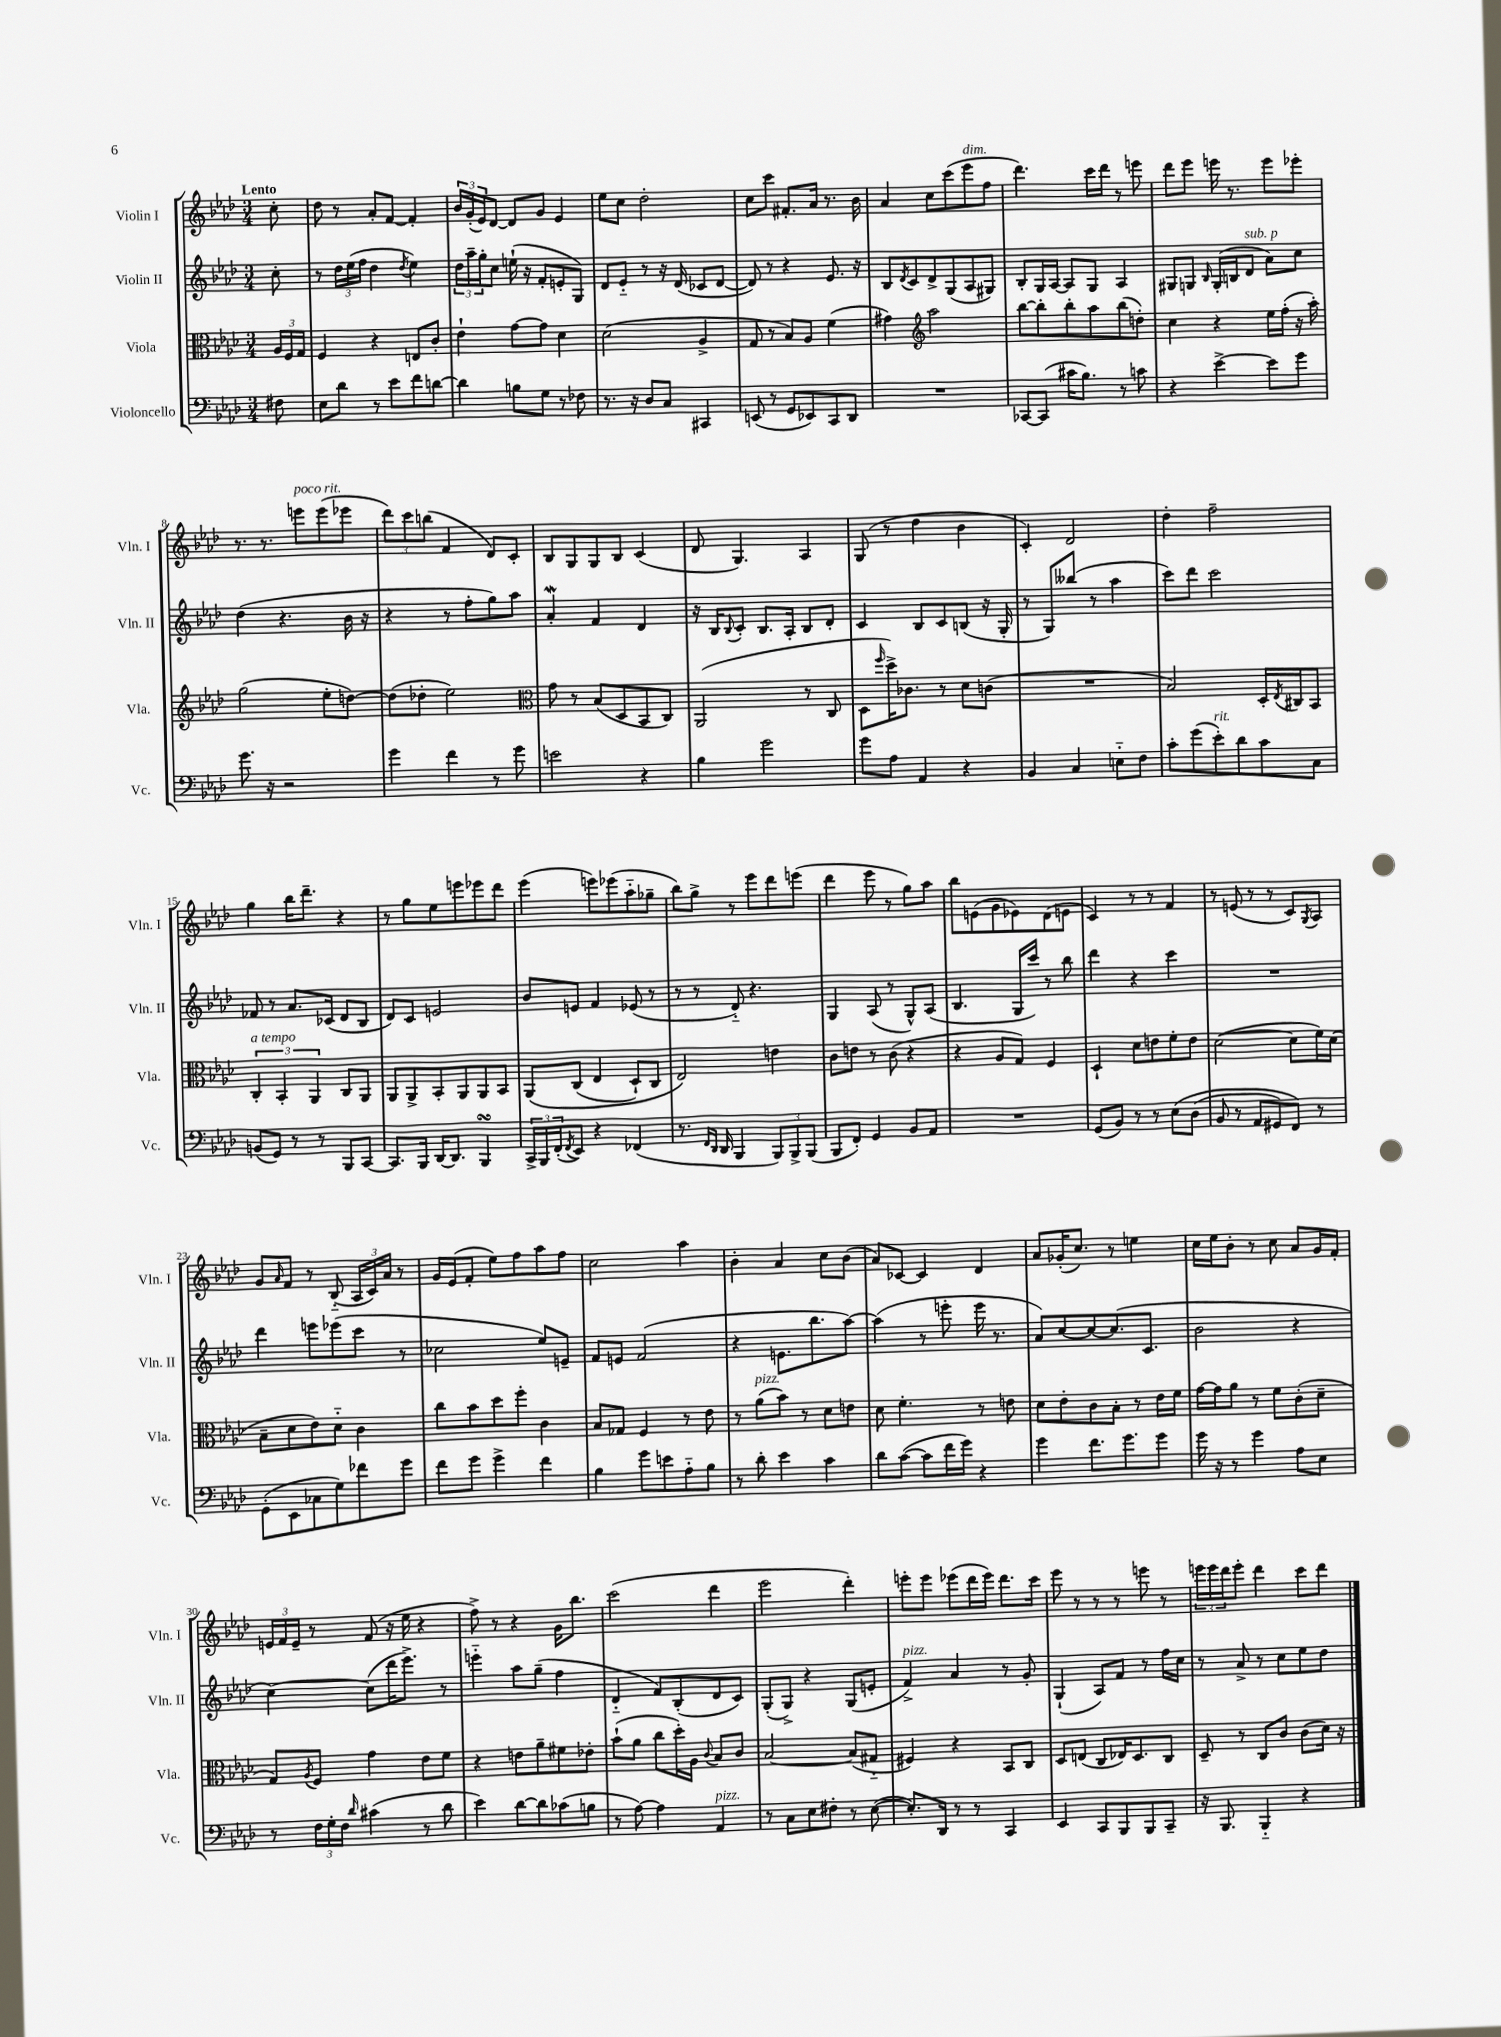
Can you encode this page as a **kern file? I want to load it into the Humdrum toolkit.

**kern	**kern	**kern	**kern
*part4	*part3	*part2	*part1
*staff4	*staff3	*staff2	*staff1
*I"Violoncello	*I"Viola	*I"Violin II	*I"Violin I
*I'Vc.	*I'Vla.	*I'Vln. II	*I'Vln. I
*clefF4	*clefC3	*clefG2	*clefG2
*k[b-e-a-d-]	*k[b-e-a-d-]	*k[b-e-a-d-]	*k[b-e-a-d-]
*M3/4	*M3/4	*M3/4	*M3/4
=	=	=	=
!	!	!	!LO:TX:a:B:t=Lento
8F#X\	24A-/LL	8cc'\	8cc'\
.	24F/	.	.
.	24G/JJ	.	.
=1	=1	=1	=1
8E-\L	4F/	8r	8dd-\
8d-\J	.	24dd-\LL	8r
.	.	(24ee-\	.
.	.	24ff\JJ	.
8r	4r	4dd-\	8a-'/L
8e-\L	.	.	[8f/J
.	.	8qdd-/	.
8f\	8En/L	4ee-\)	4f'/]
[8dn\J	8c'/J	.	.
=2	=2	=2	=2
4d\]	4e-`\	24dd-\LL	24b-/LL
.	.	24aa-~\	(24g'/
.	.	24gg'\J	24e-/J)
.	.	8cc\J	[8d-/J
8Bn\L	[8g\L	(16een`\	8d-/L]
.	.	16r	.
8G\J	8g\J]	8f'/L	8g/J
8r	4d-\	8en'/	4e-/
8F-X\	.	8G/J)	.
=3	=3	=3	=3
8.r	(2d-\	8d-/L	8ee-\L
.	.	8e-/J	8cc\J
16r	.	.	.
8D-/L	.	8r	2dd-'\
8C/J	.	16r	.
.	.	(16d-/	.
4CC#X/	4A-^/	8c-X/L	.
.	.	[8d-/J	.
=4	=4	=4	=4
(8EEn/	8G/	8d-/])	8cc\L
8r	8r	8r	8ccc\J
8GG/L	8B-/L)	4r	8.f#X'/L
8EE-X/)	8A-/J	.	.
.	.	.	16a-/Jk
8CC/	(4f\	8.e-/	8.r
8DD-/J	.	.	.
.	.	16r	16b-\
=5	=5	=5	=5
2.r	4g#X\)	8B-/L	4a-/
.	.	8qd-/	.
.	.	8c/	.
*	*clefG2	*	*
.	2aa-\	8d-^/	8cc\L
.	.	(8G/	(8ccc\
!	!	!	!LO:TX:a:i:t=dim.
.	.	8A-/	8eee-\
.	.	8G#X/J)	8ff\J
=6	=6	=6	=6
[8CC-X/L	[8bb-\L	8B-'/L	4.ddd-\)
(8CC-/J]	8bb-'\]	16G/L	.
.	.	[16A-/JJ	.
16c#X\KL	8bb-'\	8A-/L]	.
8.B-\J)	.	.	.
.	8aa-\	8G/J	16ccc\LL
.	.	.	16ddd-\JJ
8r	(8bb-\	4A-/	8r
8cn\	8ddn'\J)	.	8eeen\
=7	=7	=7	=7
4r	4cc\	8G#X/L	8ddd-\L
.	.	8Gn/J	8eee-\J
.	.	16qqB-/	.
[4e-^\	4r	(16G'/LL	16eeen\
.	.	16Bn/J	8.r
!	!	!LO:TX:a:i:t=sub. p	!
.	.	8d-/J	.
8e-\L]	16ee-\LL	8a-\L)	8eee\L
.	(16ff'\JJ	.	.
8g\J	16r	8cc\J	8eee-X'\J
.	16aa-'\)	.	.
!!LO:LB:g=z
=8	=8	=8	=8
8.g\	(2gg\	(4dd-\	8.r
16r	.	.	8.r
2r	.	4.r	.
!	!	!	!LO:TX:a:i:t=poco rit.
.	.	.	8eeen\L
.	8ee-'\L	.	(8eee\
.	[8ddn\J)	16b-\	8eee-X\J
.	.	16r	.
=9	=9	=9	=9
4g\	(8dd\L]	4r	12ddd-\L)
.	.	.	12ccc\
.	8dd-X'\J	.	.
.	.	.	(12bbn\J
4f\	2ee-\)	8r	4f/
.	.	8ff'\L	.
8r	.	8gg\)	8d-/L)
8g\	.	8aa-\J	8c'/J
=10	=10	=10	=10
*	*clefC3	*	*
2en\	8g\	4a-w'/	8B-/L
.	8r	.	8G/
.	(8B-/L	4f/	8G/
.	8D-/	.	8B-/J
4r	8BB-/	4d-/	(4c/
.	8C/J)	.	.
=11	=11	=11	=11
4B-\	(2AA-/	16r	8d-/
.	.	16B-/KL	.
.	.	8qqB-/	.
.	.	8c'/J	4.G/)
2g\	.	8.B-/L	.
.	.	16A-'/Jk	.
.	8r	8B-/L	4A-/
.	8C/	8d-'/J	.
=12	=12	=12	=12
8g\L	8D-\L	4c/	(8G/
.	16qqff/	.	.
8A-\J	16dd-^\K)	.	8r
.	8.c-X\J	.	.
4AA-/	.	8B-/L	4dd-\
.	8r	8c/	.
4r	8d-\L	(8Bn/J	4b-\
.	(8cn\J	16r	.
.	.	16G'/	.
=13	=13	=13	=13
4BB-/	2.r	8r	4c'/)
.	.	8G/L)	.
4C/	.	(8bb--X/J	2d-/
.	.	8r	.
8En\L	.	4aa-\	.
8F\J	.	.	.
=14	=14	=14	=14
8c'\L	2B-/)	8ccc\L)	4dd-'\
(8g\	.	8ddd-\J	.
!LO:TX:a:i:t=rit.	!	!	!
8e-'\)	.	2ccc\	2ff~\
8d-\	.	.	.
8c\	16D-'/LL	.	.
.	8qE-/	.	.
.	16C#X/J	.	.
8C\J	8BB-/J	.	.
!!LO:LB:g=z
=15	=15	=15	=15
!	!LO:TX:a:i:t=a tempo	!	!
(8BBn/L	6C'/	8f-X/	4gg\
8GG/J)	.	8r	.
.	6BB-'/	.	.
8r	.	8.a-/L	16bb-\KL
.	.	.	8.ddd-~\J
.	6AA-/	.	.
8r	.	.	.
.	.	(16c-X/Jk	.
8BBB-/L	8C/L	8d-/L	4r
[8CC/J	8AA-/J	8B-/J	.
=16	=16	=16	=16
8.CC/L]	8AA-/L	8d-/L)	8r
.	8AA-^/	8c/J	8gg\L
16BBB-/Jk	.	.	.
[16DD-/KL	8BB-'/	2en/	8ee-\
8.DD-/J]	.	.	.
.	8AA-/	.	8eeen\
4BBB-sSSS/	8AA-/	.	8eee-X\
.	8BB-/J	.	8ddd-\J
=17	=17	=17	=17
24CC^/LL	(8AA-/L	8b-/L	(4eee-\
24BBB-/	.	.	.
(24FF'/J	.	.	.
8qFF/	.	.	.
8EE-/J)	(8C/J	8en/J	.
4r	4E-/	4f/	8eeen\L)
.	.	.	(8eee-X\
(4FF-X/	8D-`/L)	(8e-X/	8aa-\
.	8C/J	8r	8gg-X~\J
=18	=18	=18	=18
8.r	2E-/)	8r	8bb-\L)
.	.	8r	8gg^\J
16qqFF/LL	.	.	.
16qqDD-/JJ	.	.	.
16DD-/	.	.	.
4BBB-/	.	8d-/)	8r
.	.	4.r	8eee-\L
12BBB-/L)	4en\	.	8ddd-\
12BBB-^/	.	.	.
.	.	.	(8eeen\J
(12BBB-/J	.	.	.
=19	=19	=19	=19
8BBB-/L	8c\L	4G/	4ddd-\
8FF'/J)	8en\J	.	.
4GG/	8r	(8A-/	8eee-\
.	(8c\	8r	8r
8BB-/L	4r	8G^^/L)	8gg\L)
8AA-/J	.	(8A-/J	8aa-\J
=20	=20	=20	=20
2.r	4r	4.B-/	8bb-\L
.	.	.	(8en\
.	8A-/L	.	8g\
.	8G/J)	16G/LL	8e-X\)
.	.	16ccc/JJ)	.
.	4F/	8r	(8d-\
.	.	8bb-\	8en\J
=21	=21	=21	=21
(8GG/L	4D-`/	4ddd-\	4c/)
8BB-/J)	.	.	.
8r	8d-\L	4r	8r
8r	8en\	.	8r
(8E-\L	8f'\	4ccc\	4f/
(8D-\J	8e\J	.	.
=22	=22	=22	=22
8BB-/	([2d-\	2.r	8r
8r	.	.	(8en/
8AA-/L	.	.	8r
8GG#X/)	.	.	8r
8FF/J)	8d-\L]	.	8c/L)
.	.	.	8qG/
8r	16f\L)	.	8A-/J
.	(16d-\JJ	.	.
!!LO:LB:g=z
=23	=23	=23	=23
(8GG'\L	8B-~\L	4ddd-\	8g/L
.	.	.	16qqa-/
8EE-\	8d-\	.	8f/J
8C-X\	8e-\)	8eeen\L	8r
8G\)	8d-\J	(8eee-X\	(8B-/
8f-X\	4c\	8ccc\J	24A-/LL
.	.	.	24c/)
.	.	.	24a-/JJ
8g\J	.	8r	8r
=24	=24	=24	=24
8f\L	8cc\L	2cc-X\	16g/LL
.	.	.	(16e-/J
8g\J	8b-\	.	8f'/J
4g^\	8dd-\	.	8ee-\L)
.	8ff'\J	.	8ff\
4f\	4c\	8ee-/L)	8aa-\
.	.	8en~/J	8ff\J
=25	=25	=25	=25
4B-\	8B-/L	8f/L	2cc\
.	8G-X/J	8en/J	.
8g\L	4F/	(2f/	.
8en\	.	.	.
8A-\	8r	.	4aa-\
8B-\J	8e-\	.	.
=26	=26	=26	=26
8r	8r	4r	4b-'\
!	!LO:TX:a:i:t=pizz.	!	!
8d-'\	(8a-\L	.	.
4e-\	8b-\J)	8.en\L	4a-/
.	8r	.	.
.	.	8.bb-\	.
4c\	8d-\L	.	8cc\L
.	8en\J	[8aa-\J)	(8b-\J
=27	=27	=27	=27
8d-\L	8d-\	(4aa-\]	8a-/L)
([8c\J	4.f'\	.	[8c-X/J
8c\L]	.	8r	4c-/]
16f\L	.	8eeen'\	.
16g\JJ)	.	.	.
4r	8r	16eee\	4d-/
.	.	8.r	.
.	8en\	.	.
=28	=28	=28	=28
4g\	8d-\L	8a-/L)	8a-/L
.	8e-'\	[8cc/	(16g-X'/K
.	.	.	8.cc/J)
8.f\L	8c\	8cc/_	.
.	8B-'\J	(8.cc/]	8r
8.g\	.	.	.
.	8r	.	4een\
.	.	8.c/J	.
8g\J	16e-\LL	.	.
.	16f\JJ	.	.
=29	=29	=29	=29
16g\	[16g\LL	2b-\	16cc\LL
16r	16g\J]	.	16ee-\J
8r	8a-\J	.	8b-'\J
4g\	8r	.	8r
.	8f\L	.	8cc\
8A-\L	(8c'\	4r	8a-/L
8E-\J	8d-~\J	.	16g/L
.	.	.	16f'/JJ
!!LO:LB:g=z
=30	=30	=30	=30
8r	8G/L)	[4cc\)	24en/LL
.	.	.	24f/
.	.	.	24e~/JJ
.	8qA-/	.	.
24F\LL	8F/J	.	8r
24G'\	.	.	.
24F\JJ	.	.	.
16qqd-/	.	.	.
(4c#X\	4g\	(8cc\L]	(8f/
.	.	16ddd-\K	16r
.	.	8.eee-^\J)	16ee-\
8r	8e-\L	.	4r
8d-\	8f\J	8r	.
=31	=31	=31	=31
4e-\)	4r	4eeen\	8ff^\)
.	.	.	8r
[8d-\L	8en\L	8aa-\L	4r
8d-\]	8a-~\	(8gg~\J	.
(8c-X\	8f#X\	4ff\	16g\KL
.	.	.	8.bb-\J
8Bn\J	8e-X'\J	.	.
=32	=32	=32	=32
8r	(8b-`\L	4d-/	(2ccc\
[8A-\)	8a-\J	.	.
4A-\]	8cc\L	8f/L)	.
.	16dd-'\L)	(8B-'/	.
.	16A-\JJ	.	.
.	8qqc/	.	.
!LO:TX:a:i:t=pizz.	!	!	!
4AA-/	8B-/L	8d-/	4ddd-\
.	8c/J	8c/J)	.
=33	=33	=33	=33
8r	[2B-/	(8G'/L	2eee-\
8C\L	.	8G^/J)	.
8E-\	.	4r	.
8F#X'\J	.	.	.
8r	(8B-/L]	(8G/L	4ddd-'\)
([8E-\	8G#X/J	8en'/J	.
=34	=34	=34	=34
!	!	!LO:TX:a:i:t=pizz.	!
8.E-'/L])	4F#X/)	4f^/)	8eeen'\L
.	.	.	8eee\J
16DD-/Jk	.	.	.
8r	4r	4a-/	(8eee-X\L
8r	.	.	16ddd-\L
.	.	.	16eee-\JJ)
4CC/	8BB-/L	8r	8.ddd-\L
.	8C/J	8g'/	.
.	.	.	16ccc\Jk
=35	=35	=35	=35
4EE-/	8D-/L	(4G`/	8eee-\
.	(8En/J	.	8r
8CC/L	8C/L	8A-/L)	8r
8BBB-/	16E-X/K)	8f/J	8r
.	8.D-/	.	.
8BBB-/	.	8r	8eeen\
8CC~/J	8C/J	16ff\LL	8r
.	.	16cc\JJ	.
=36	=36	=36	=36
16r	8D-~/	8r	24eeen\LL
.	.	.	24eee\
8.BBB-/	.	.	.
.	.	.	24ddd-\J
.	8r	8a-^/	8eee'\J
4BBB-/	8C/L	8r	4ddd-\
.	8c/J	8cc\L	.
4r	(8c\L	8ee-\	8ccc\L
.	16d-\Jk)	8dd-\J	8ddd-\J
.	16r	.	.
==	==	==	==
*-	*-	*-	*-
